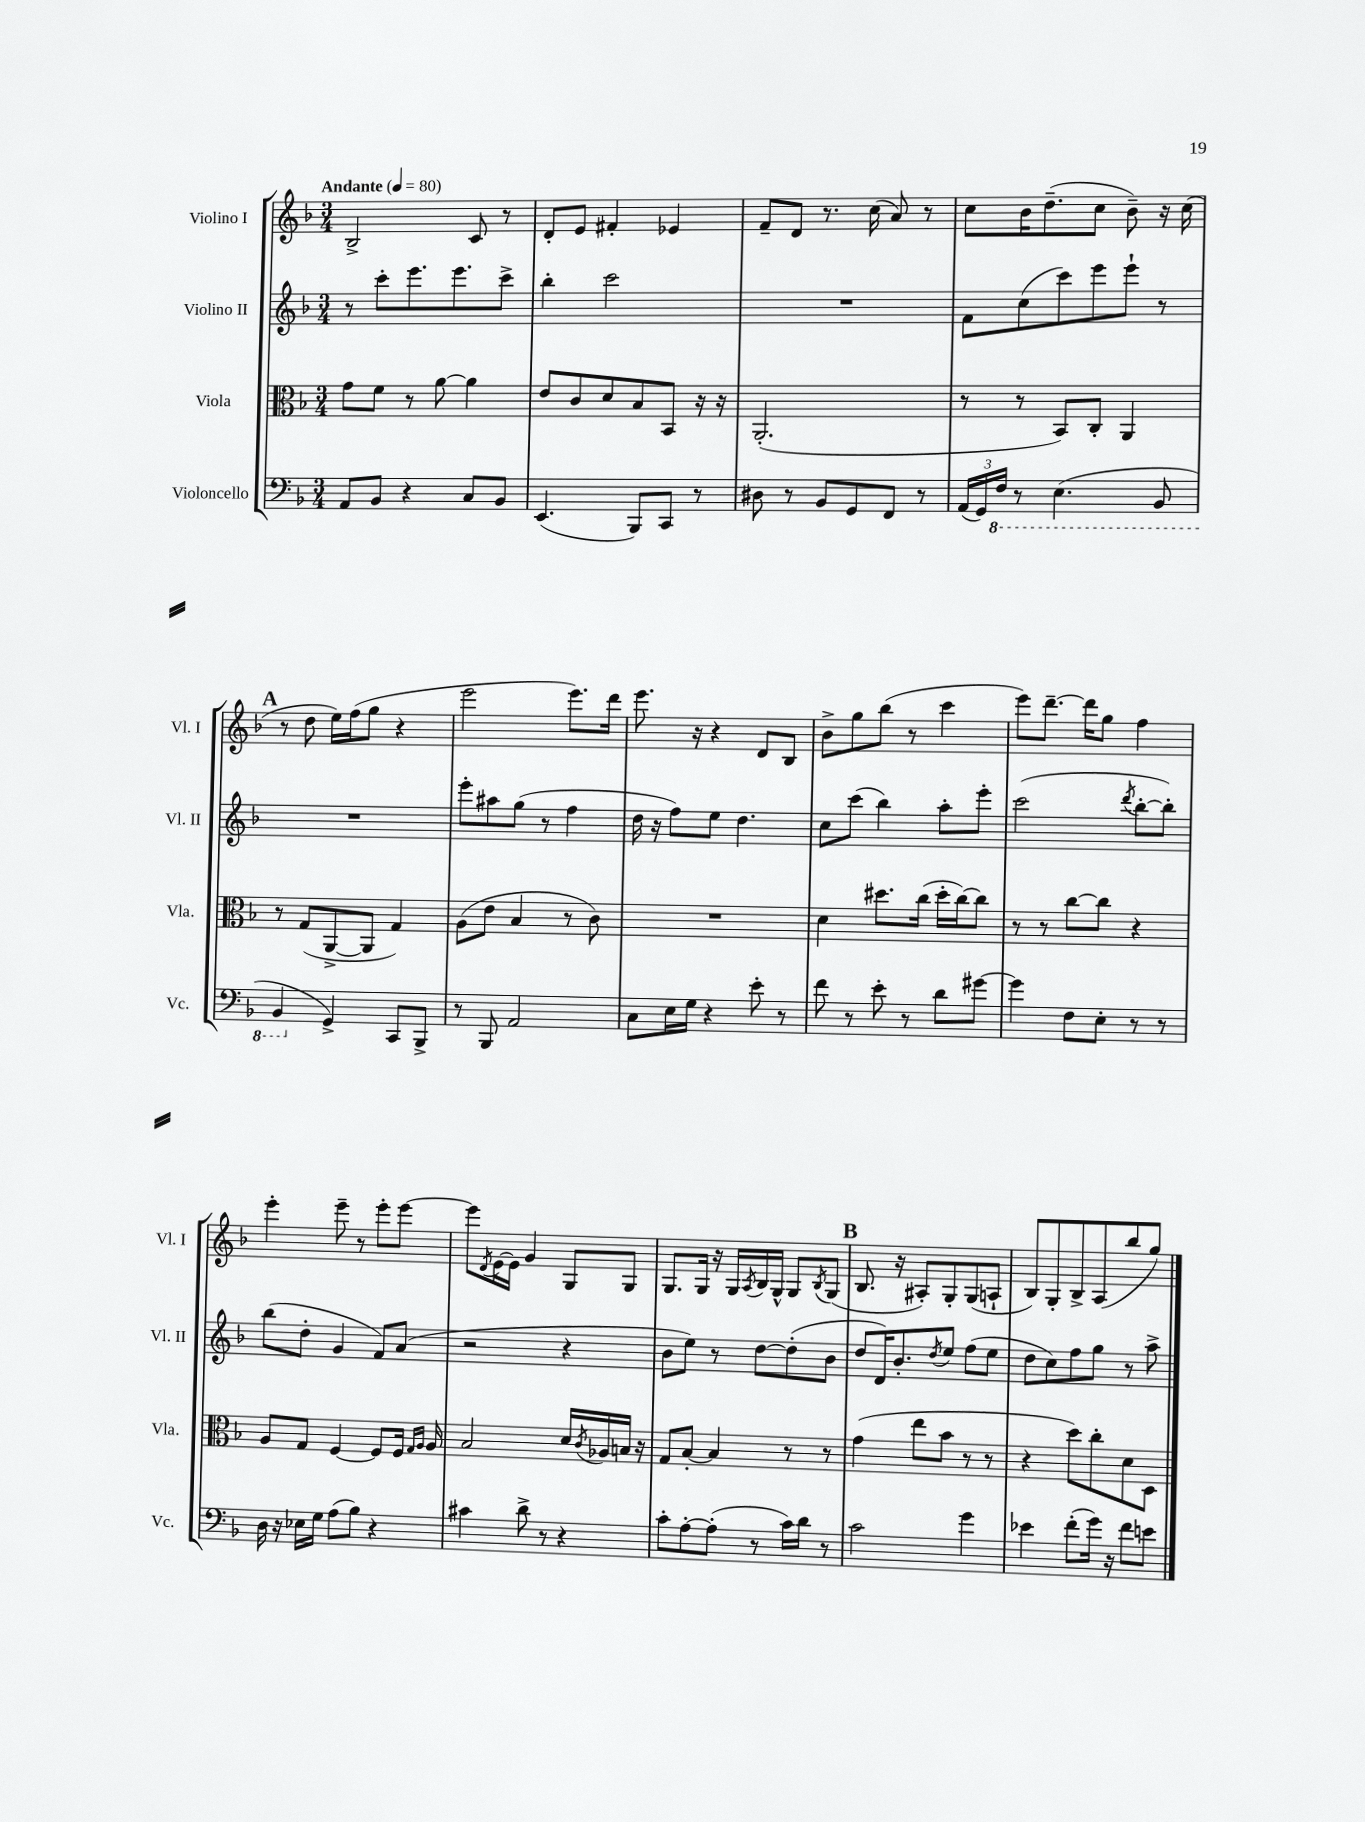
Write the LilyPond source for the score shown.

<<
\new StaffGroup <<
\new Staff = "s0" \with { instrumentName = "Violino I" shortInstrumentName = "Vl. I" } {
    \clef treble \key f \major \numericTimeSignature \time 3/4 \tempo "Andante" 4 = 80
    bes2-> c'8 r8 |
    d'8-. e'8 fis'4-. ees'4 |
    f'8-- d'8 r8. c''16( a'8) r8 |
    c''8 bes'16 d''8.--( c''8 bes'8--) r16 c''16( |
    \mark \markup { \bold "A" } r8 d''8 e''16) f''16( g''8 r4 |
    e'''2 e'''8.) d'''16 |
    e'''8. r16 r4 d'8 bes8 |
    bes'8-> g''8 bes''8( r8 c'''4 |
    e'''8) d'''8.~-- d'''16 g''8 f''4 |
    e'''4-. e'''8-- r8 e'''8-. e'''8~ |
    e'''8 \acciaccatura { d'8 } e'16~ e'16 g'4 g8 g8 |
    g8. g16 r16 g16 \acciaccatura { a8 } bes16 g16-^ g8 \acciaccatura { bes8 } g8( |
    \mark \markup { \bold "B" } bes8. r16 ais8-.) g8-. g8( a8-! |
    bes8) g8-. bes8-> a8( bes''8 g''8) \bar "|." |
}
\new Staff = "s1" \with { instrumentName = "Violino II" shortInstrumentName = "Vl. II" } {
    \clef treble \key f \major \numericTimeSignature \time 3/4
    r8 c'''8-. e'''8. e'''8. c'''8-> |
    bes''4-. c'''2 |
    R2. |
    f'8 c''8( c'''8) e'''8 e'''8-! r8 |
    \mark \markup { \bold "A" } R2. |
    e'''8-. ais''8 g''8( r8 f''4 |
    d''16 r16 f''8) e''8 d''4. |
    c''8 c'''8( bes''4) a''8-. e'''8-. |
    c'''2( \acciaccatura { d'''8 } bes''8~-. bes''8-.) |
    bes''8( d''8-. g'4 f'8) a'8( |
    r2 r4 |
    bes'8 e''8) r8 d''8~ d''8-.( bes'8 |
    \mark \markup { \bold "B" } d''8 d'16) bes'8.-. \acciaccatura { d''8 } e''8 f''8( e''8 |
    d''8 c''8) f''8 g''8 r8 a''8-> \bar "|." |
}
\new Staff = "s2" \with { instrumentName = "Viola" shortInstrumentName = "Vla." } {
    \clef alto \key f \major \numericTimeSignature \time 3/4
    g'8 f'8 r8 a'8~ a'4 |
    e'8 c'8 d'8 bes8 bes,8 r16 r16 |
    a,2.-.( |
    r8 r8 bes,8) c8-. a,4 |
    \mark \markup { \bold "A" } r8 g8( a,8~-> a,8 g4) |
    a8( e'8 bes4 r8 c'8) |
    R2. |
    d'4 dis''8. c''16( dis''16-. c''16~) c''8 |
    r8 r8 c''8~ c''8 r4 |
    a8 g8 f4~ f8 f16 \grace { g16 a16 } a16 |
    bes2 d'16 \acciaccatura { c'8 } aes16 b16 r16 |
    g8 bes8~-. bes4 r8 r8 |
    \mark \markup { \bold "B" } g'4( e''8 bes'8 r8 r8 |
    r4 d''8) c''8-. d'8 d8 \bar "|." |
}
\new Staff = "s3" \with { instrumentName = "Violoncello" shortInstrumentName = "Vc." } {
    \clef bass \key f \major \numericTimeSignature \time 3/4
    a,8 bes,8 r4 c8 bes,8 |
    e,4.( bes,,8) c,8 r8 |
    dis8 r8 bes,8 g,8 f,8 r8 |
    \tuplet 3/2 { a,16( g,16) \ottava #-1 f,16 } r8 e,4.( bes,,8 |
    \mark \markup { \bold "A" } bes,,4 \ottava #0 g,4->) c,8 bes,,8-> |
    r8 bes,,8 a,2 |
    c8 e16 g16 r4 e'8-. r8 |
    f'8 r8 e'8-. r8 d'8 gis'8~ |
    gis'4 f8 e8-. r8 r8 |
    d16 r16 ees16 g16 a8( bes8) r4 |
    cis'4 d'8-> r8 r4 |
    c'8-. a8~-. a8-.( r8 c'16) d'16 r8 |
    \mark \markup { \bold "B" } c'2 g'4 |
    ees'4 f'8-.( g'16) r16 f'8 e'8 \bar "|." |
}
>>
>>
\layout { \context { \Score \remove "Bar_number_engraver" } }
